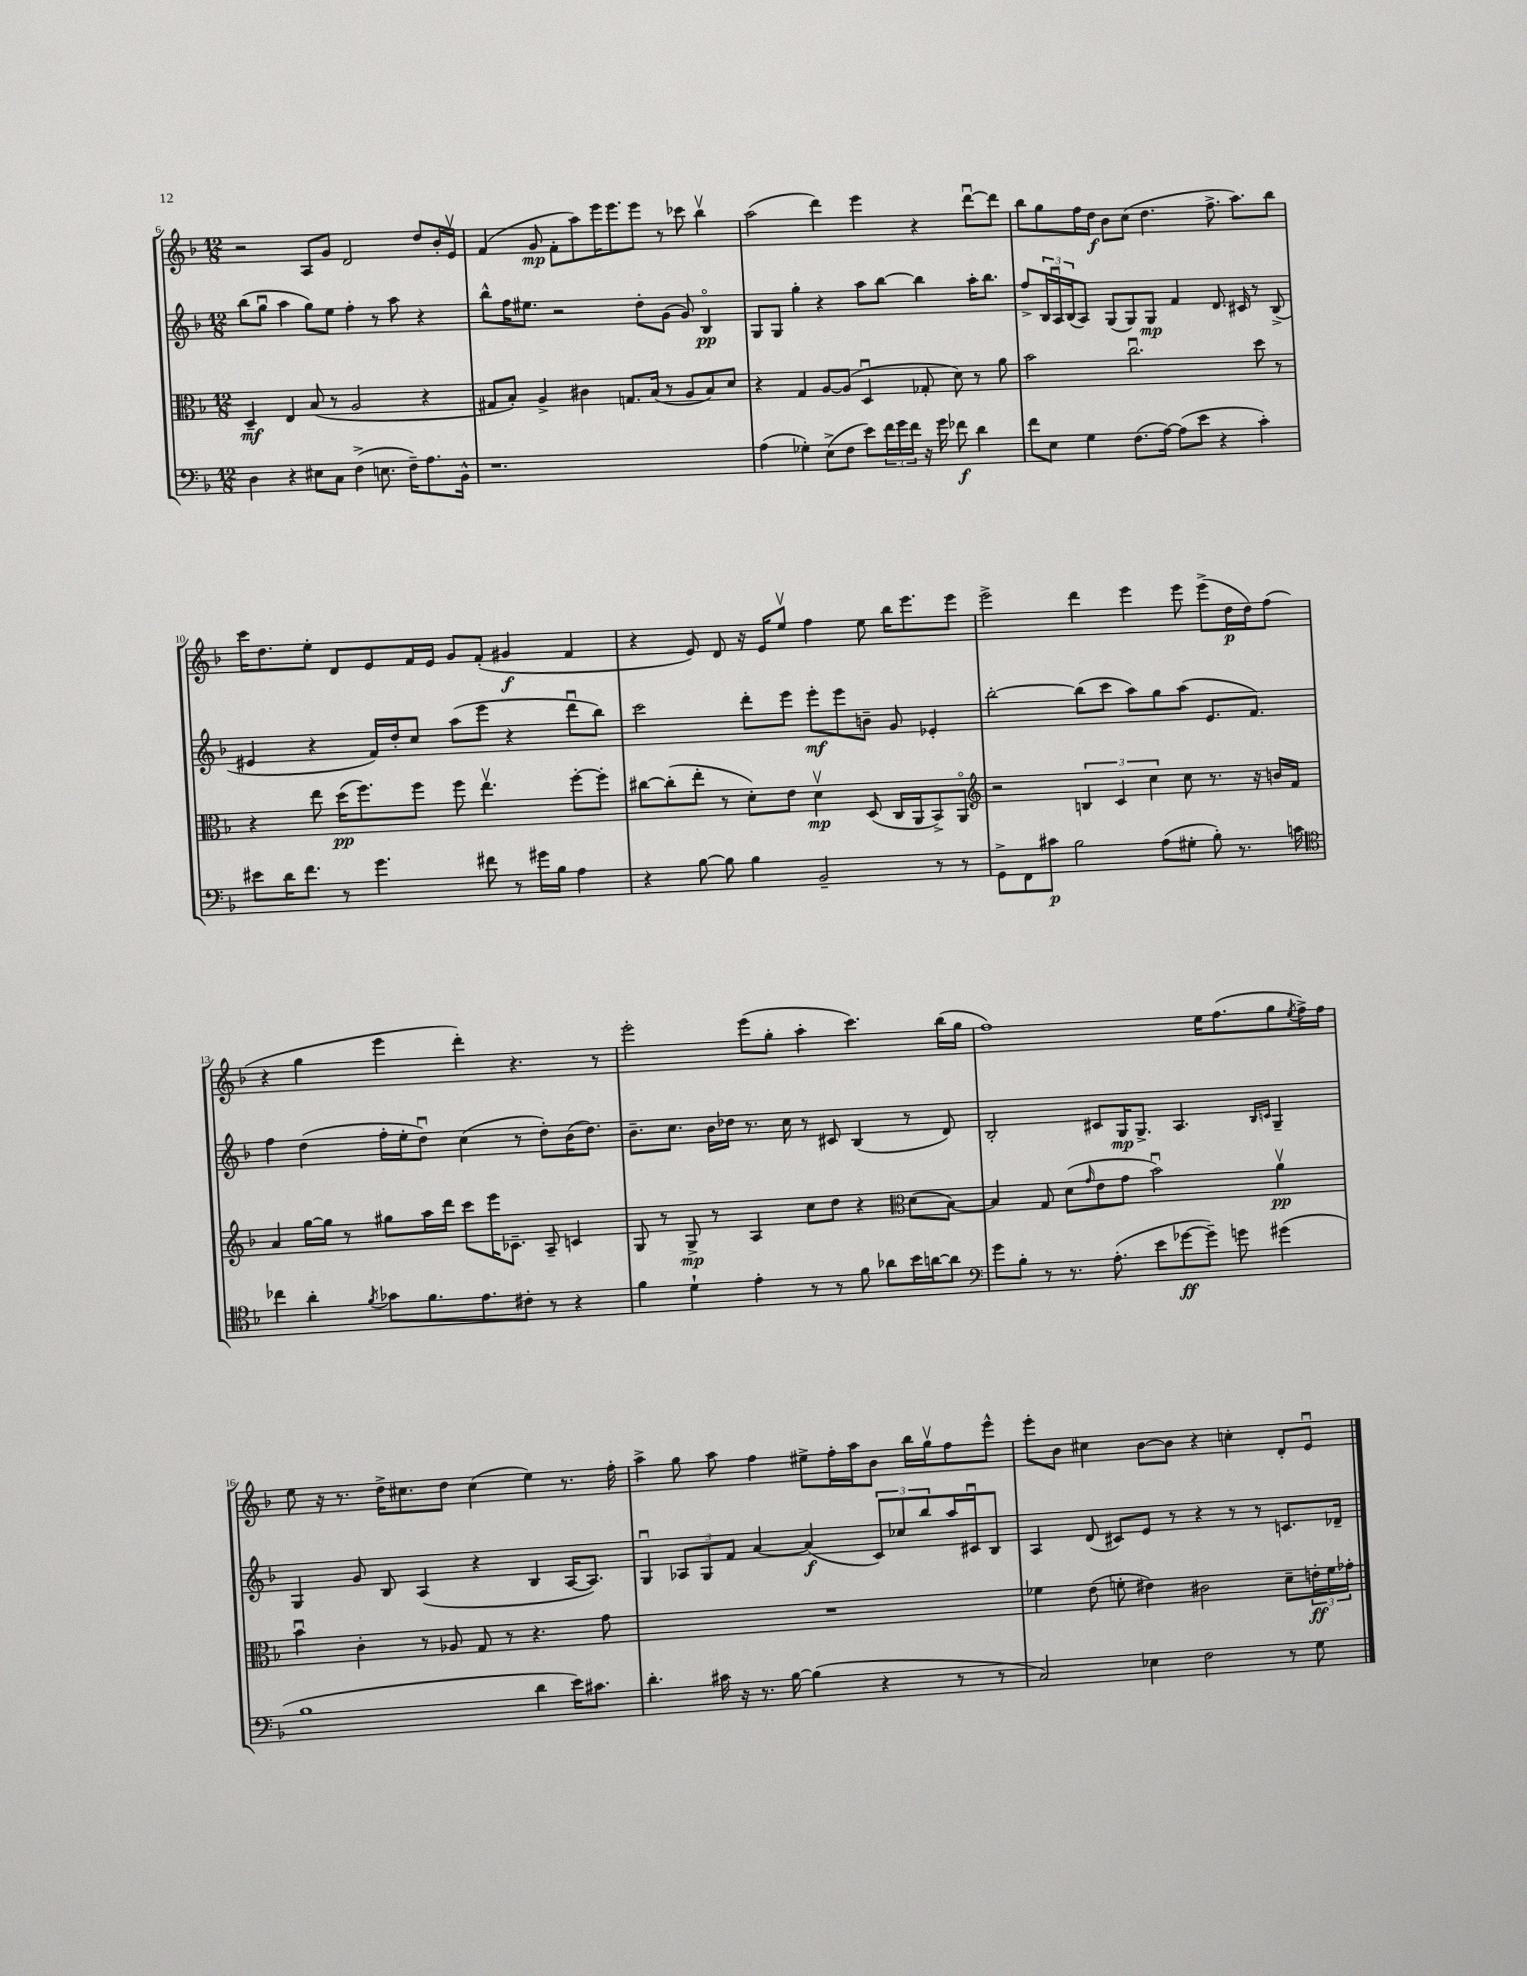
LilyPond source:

<<
\new StaffGroup <<
\new Staff = "s0" {
    \clef treble \key f \major \numericTimeSignature \time 12/8
    r2 a8 g'8 d'2 d''8 bes'16-. e'16\upbow |
    f'4( g'8\mp f'8-. a''8) e'''16 e'''8. e'''8 r8 ces'''8 bes''4\upbow |
    a''2( d'''4) e'''4 r4 d'''8~\downbow d'''8 |
    bes''8 g''8 f''16 d''16\f bes'8 c''8( d''4. f''8.-> a''8.) bes''8 |
    c'''16 d''8. e''8-. d'8 e'8 f'16 e'16 g'8 f'8-.( gis'4\f f'4 |
    r4 e'8) d'8 r16 e'16 e''8\upbow f''4 e''8 bes''16 e'''8. e'''8 |
    e'''2-> d'''4 e'''4 e'''8 e'''8->( d''16\p d''16) f''8( |
    r4 g''4 e'''4 d'''4-.) r4. r8 |
    e'''2-. e'''8( g''8-. a''4-. c'''4.) bes''16( g''16 |
    f''1) e''16 f''8.( g''8 \acciaccatura { e''8 } f''16->) f''16 |
    e''8 r16 r8. d''16-> cis''8. d''8 cis''4( e''4) r8. f''16-. |
    a''4-> g''8 a''8 f''4 eis''8-> f''16-. a''16 bes'8 bes''16 g''16\upbow f''8 e'''8-^ |
    e'''8-. bes'8 cis''4 bes'8~ bes'8 r4 c''4-. d'8-. e'8\downbow \bar "|." |
}
\new Staff = "s1" {
    \clef treble \key f \major \numericTimeSignature \time 12/8
    bes''8( g''8\downbow a''4 g''8) e''8 f''4-. r8 a''8 r4 |
    bes''8-^ f''16 eis''8. r2 d''8-. g'8( g'8) bes4\flageolet\pp |
    g8 g8 g''4-. r4 a''8 bes''8~ bes''4 a''16-. bes''8. |
    f''8-> \tuplet 3/2 { bes16 a16\downbow bes16( } a8) g8( g8) g8\mp f'4 d'8. cis'16 r8 bes8->( |
    eis'4 r4 f'16) d''16-. c''8 a''8( e'''8 r4 d'''8\downbow bes''8) |
    c'''2 d'''8-. e'''8 e'''8-.\mf e'''8 b'8-- g'8 ees'4-. |
    bes''2~-. bes''8( c'''8 a''8) g''8 a''8( e'8. f'8.) |
    f''4 d''4( f''16-. e''16-. d''8\downbow) c''4( r8 d''8-.) bes'16( d''8.) |
    bes'8.-- c''8. bes'16 des''16 r8. c''16 r8 cis'8 bes4( r8 d'8) |
    bes2-. cis'8 g16\mp g8.-> a4. \grace { bes16 c'16 } g4-- |
    g4 g'8 bes8 a4( r4 bes4 a16~ a8.) |
    g4\downbow \tuplet 3/2 { aes8 g8 f'8 } a'4~ a'4\f( \tuplet 3/2 { c'8) ces''8 bes''8 } a''16 cis'16\downbow bes8 |
    a4 d'8( cis'8) e'8 r8 r4 r8 r8 c'8. des'16-- \bar "|." |
}
\new Staff = "s2" {
    \clef alto \key f \major \numericTimeSignature \time 12/8
    d4--\mf e4 bes8( r8 a2 r4 |
    gis8 bes8-.) a4-> cis'4 g8. bes16( r8 a8 bes8) d'8 |
    r4 g4 a8~ a8( d4\downbow ges8-. d'8) r8 a'8 |
    bes'2 c''2.\downbow d''8 r8 |
    r4 e''8 d''16\pp( f''8.) f''8 f''8 e''4.\upbow f''8~-. f''8-. |
    cis''8~ cis''8-.( e''8-. r8 d'8-.) e'8 d'4\upbow\mp d8( c16 a,16 bes,8->) a,8\flageolet |
    \clef treble r2 \tuplet 3/2 { b4 c'4 c''4 } c''8 r8. r16 b'16 f'16 |
    a'4 g''16~ g''16 r8 gis''8 a''16 d'''16 c'''8 e'''16 ces'8.-- a8-- c'4 |
    g8 r8 g8->\mp r8 a4 c''8 d''8 r4 \clef alto d'8( bes8~) |
    bes4 g8 d'8( \grace { g'16 } e'8 g'8 bes'2\downbow) a'4\upbow\pp |
    bes'4\downbow c'4-. r8 aes8 g8 r8 r4. g'8 |
    R1. |
    fes'4 e'8( f'8-. eis'4) cis'2 d'8-- \tuplet 3/2 { e'16-.\ff f'16 ges'16-. } \bar "|." |
}
\new Staff = "s3" {
    \clef bass \key f \major \numericTimeSignature \time 12/8
    d4 r4 eis8 c8 f4->( e8. f16--) a8. bes,16-^ |
    r1. |
    a4( ges4-.) e8->( f8 e'8) \tuplet 3/2 { f'16 g'16 f'16 } r16 g'16 fes'8\f d'4 |
    f'8 e8 g4 f8.( a16~) a8( e'8 r4 c'4-.) |
    eis'8 d'16 f'8. r8 g'4. fis'8 r8 gis'16 bes16 a4 |
    r4 bes8~ bes8 bes4 bes,2-- r8 r8 |
    g,8-> f,8 cis'8\p bes2 a8( gis8-. bes8-.) r8. c'16 |
    \clef tenor ces''4 a'4-. \acciaccatura { f'8 } ges'8 f'8. e'8. cis'8-. r8 r4 |
    f'4 d'4-! e'4-. r8 r8 f'8 aes'8 bes'16 a'16~ a'8 |
    \clef bass g'8 bes8-. r8 r8. a8.-.( e'8 ges'8~\ff ges'8--) g'8 gis'4( |
    bes1 d'4 e'16) cis'8. |
    d'4.-. cis'16 r16 r8. bes16~ bes4( r4 r8 r8 |
    c2) ees4 f2 r8 g8 \bar "|." |
}
>>
>>
\layout { \context { \Score currentBarNumber = #6 } }
